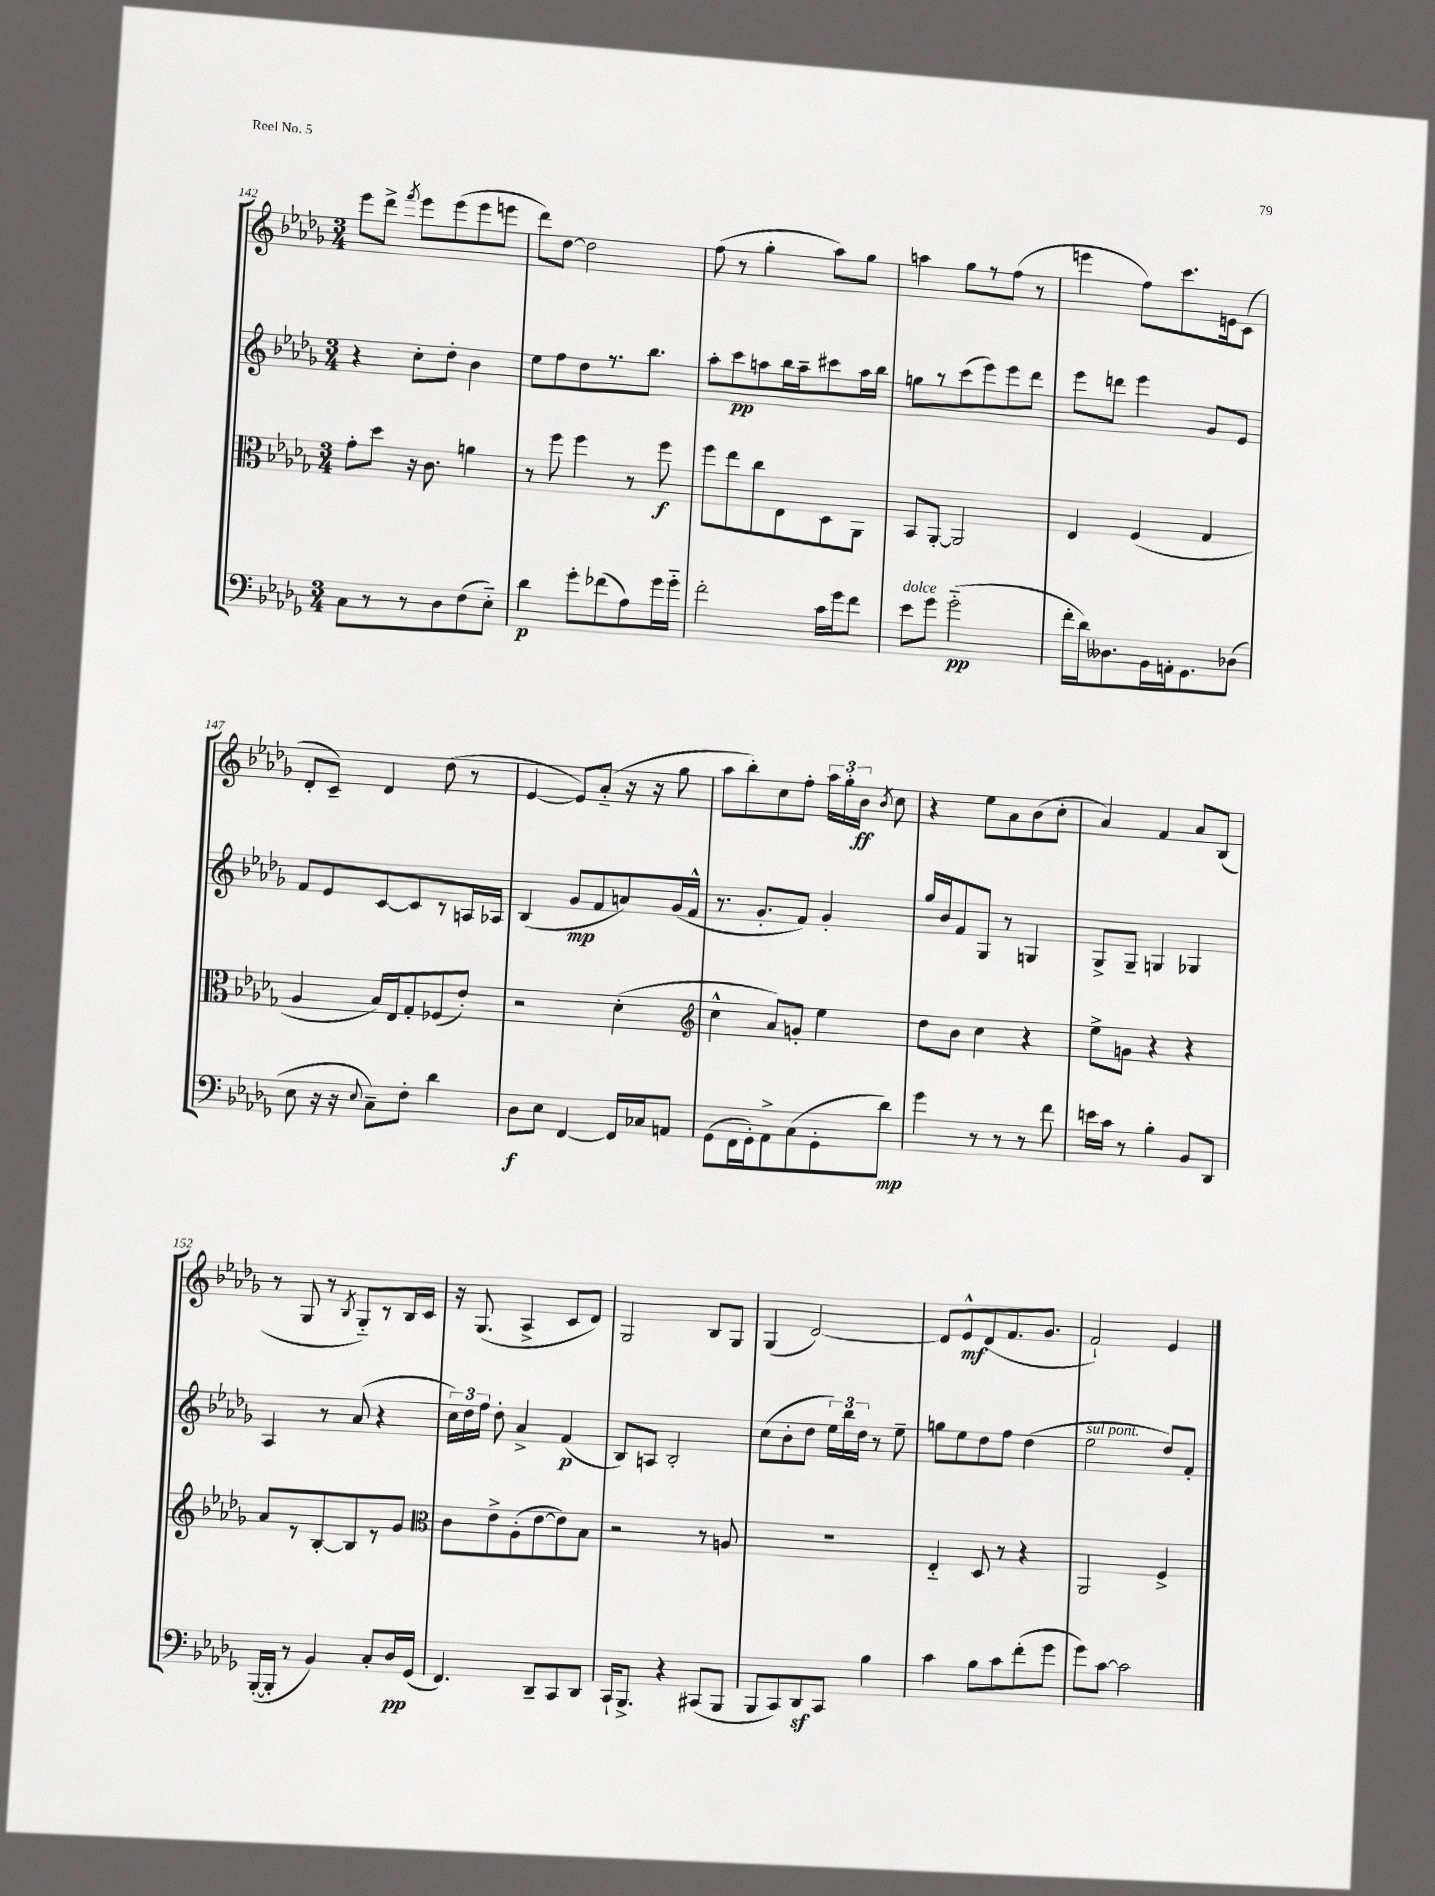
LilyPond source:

<<
\new StaffGroup <<
\new Staff = "s0" {
    \clef treble \key des \major \numericTimeSignature \time 3/4
    \autoBeamOff ees'''8[ des'''8]-> \acciaccatura { f'''8 } ees'''8[ ees'''8( ees'''8 e'''8] |
    des'''8[) des''8]~ des''2 |
    f''8( r8 ges''4-. aes''8[) ges''8] |
    a''4 ges''8[ r8 f''8]( r8 |
    e'''4 f''8[) c'''8. e'16 c'8]( |
    des'8[-. c'8]--) des'4 des''8( r8 |
    ees'4~ ees'8[) aes'8]-_( r16 r16 ges''8 |
    aes''8[ bes''8-.) c''8 f''8]-. \tuplet 3/2 { aes''16[ ges''16-. bes'16]\ff } \acciaccatura { bes'8 } c''8 |
    r4 ees''8[ aes'8 bes'8( c''8]-. |
    aes'4) f'4 aes'8[ bes8]( |
    r8 ges8 r8 \acciaccatura { bes8 } ges8[-_) r8 bes16 c'16] |
    r16 ges8.( aes4-> c'8[ des'8]) |
    ges2 bes8[ ges8] |
    ges4( des'2~) |
    des'8[ ees'8-^\mf des'8( f'8. ges'8.] |
    f'2-!) ees'4 \bar "|." |
}
\new Staff = "s1" {
    \clef treble \key des \major \numericTimeSignature \time 3/4
    \autoBeamOff r4 c''8[-. des''8]-. bes'4 |
    ees''8[ f''8 des''8 r8. bes''8.] |
    aes''8[-. c'''8\pp a''8 bes''16 a''16-- cis'''8 a''16 bes''16] |
    g''8[ r8 c'''8( ees'''8) ees'''8 des'''8] |
    ees'''8[ d'''8] ees'''4 ges'8[ ees'8] |
    f'8[ ees'8 c'8~ c'8 r8 a16 aes16] |
    bes4( ges'8[\mp f'8 a'8) ges'16( f'16]-^ |
    r8. ges'8.[-. f'8]) ges'4-. |
    ges''16[ bes'16 f'8 ges8] r8 g4 |
    ges8[-> ges8]-- g4 ges4 |
    aes4 r8 aes'8( r4 |
    \tuplet 3/2 { c''16[) des''16 f''16] } des''8-. aes'4-> f'4\p( |
    bes8[) a8] bes2-. |
    c''8[( bes'8-. des''8] \tuplet 3/2 { ees''16[) bes''16 des''16] } r8 ees''8-- |
    g''8[ ees''8 des''8 f''8] des''4( |
    ees''2^\markup { \italic "sul pont." } des''8[) f'8]-. \bar "|." |
}
\new Staff = "s2" {
    \clef alto \key des \major \numericTimeSignature \time 3/4
    \autoBeamOff ges'8[-. des''8] r16 c'8. a'4 |
    r8 f''8 f''4 r8 f''8\f |
    f''8[ ees''8 c''8 ees8 des8 aes,8] |
    bes,8[ aes,8]~-. aes,2 |
    ees4 f4( ges4 |
    aes4 bes16[) ees16 ges8-. fes8( ees'8]-.) |
    r2 des'4-.( |
    \clef treble c''4-^ aes'8[) g'8]-. ees''4 |
    des''8[ bes'8] c''4 r4 |
    ees''8[-> g'8] r4 r4 |
    aes'8[ r8 bes8~-. bes8 r8 ges'8] |
    \clef alto c'8[ ees'8-> aes8-.( ees'8~ ees'8) bes8] |
    r2 r8 a8 |
    R2. |
    ees4-_ des8 r8 r4 |
    aes,2 f4-> \bar "|." |
}
\new Staff = "s3" {
    \clef bass \key des \major \numericTimeSignature \time 3/4
    \autoBeamOff c8[ r8 r8 des8 f8( ees8]-_) |
    des'4\p ges'8[-. fes'8( aes8) ges'16 ges'16]-_ |
    f'2-. c'16[ ges'16 f'8] |
    ees'8[^\markup { \italic "dolce" } ges'8] ges'2-_\pp( |
    f'16[-. des'16) deses8. bes,16 a,16-. ges,8. des8]( |
    ees8 r16 r16 \appoggiatura { ees8 } c8[--) f8]-. des'4 |
    des8[\f ees8] f,4~ f,16[ ces16 a,8] |
    ges,8[( f,16 ges,16-.) aes,8-> c8( ges,8-. des'8]\mp) |
    ges'4 r8 r8 r8 f'8 |
    e'16[ c'16] r8 bes4-. bes,8[ des,8] |
    bes,,16[~-.( bes,,16]-. r8 bes,4) c8[-. des16\pp ges,16]( |
    f,4.) des,8[-- c,8 des,8] |
    c,16[-! bes,,8.]-> r4 cis,8[( bes,,8] |
    bes,,8[ c,8) des,8\sf c,8] bes4 |
    c'4 bes8[ c'8 f'8-.( ges'8] |
    ges'8[) c'8]~ c'2 \bar "|." |
}
>>
>>
\layout { \context { \Score currentBarNumber = #142 } }
